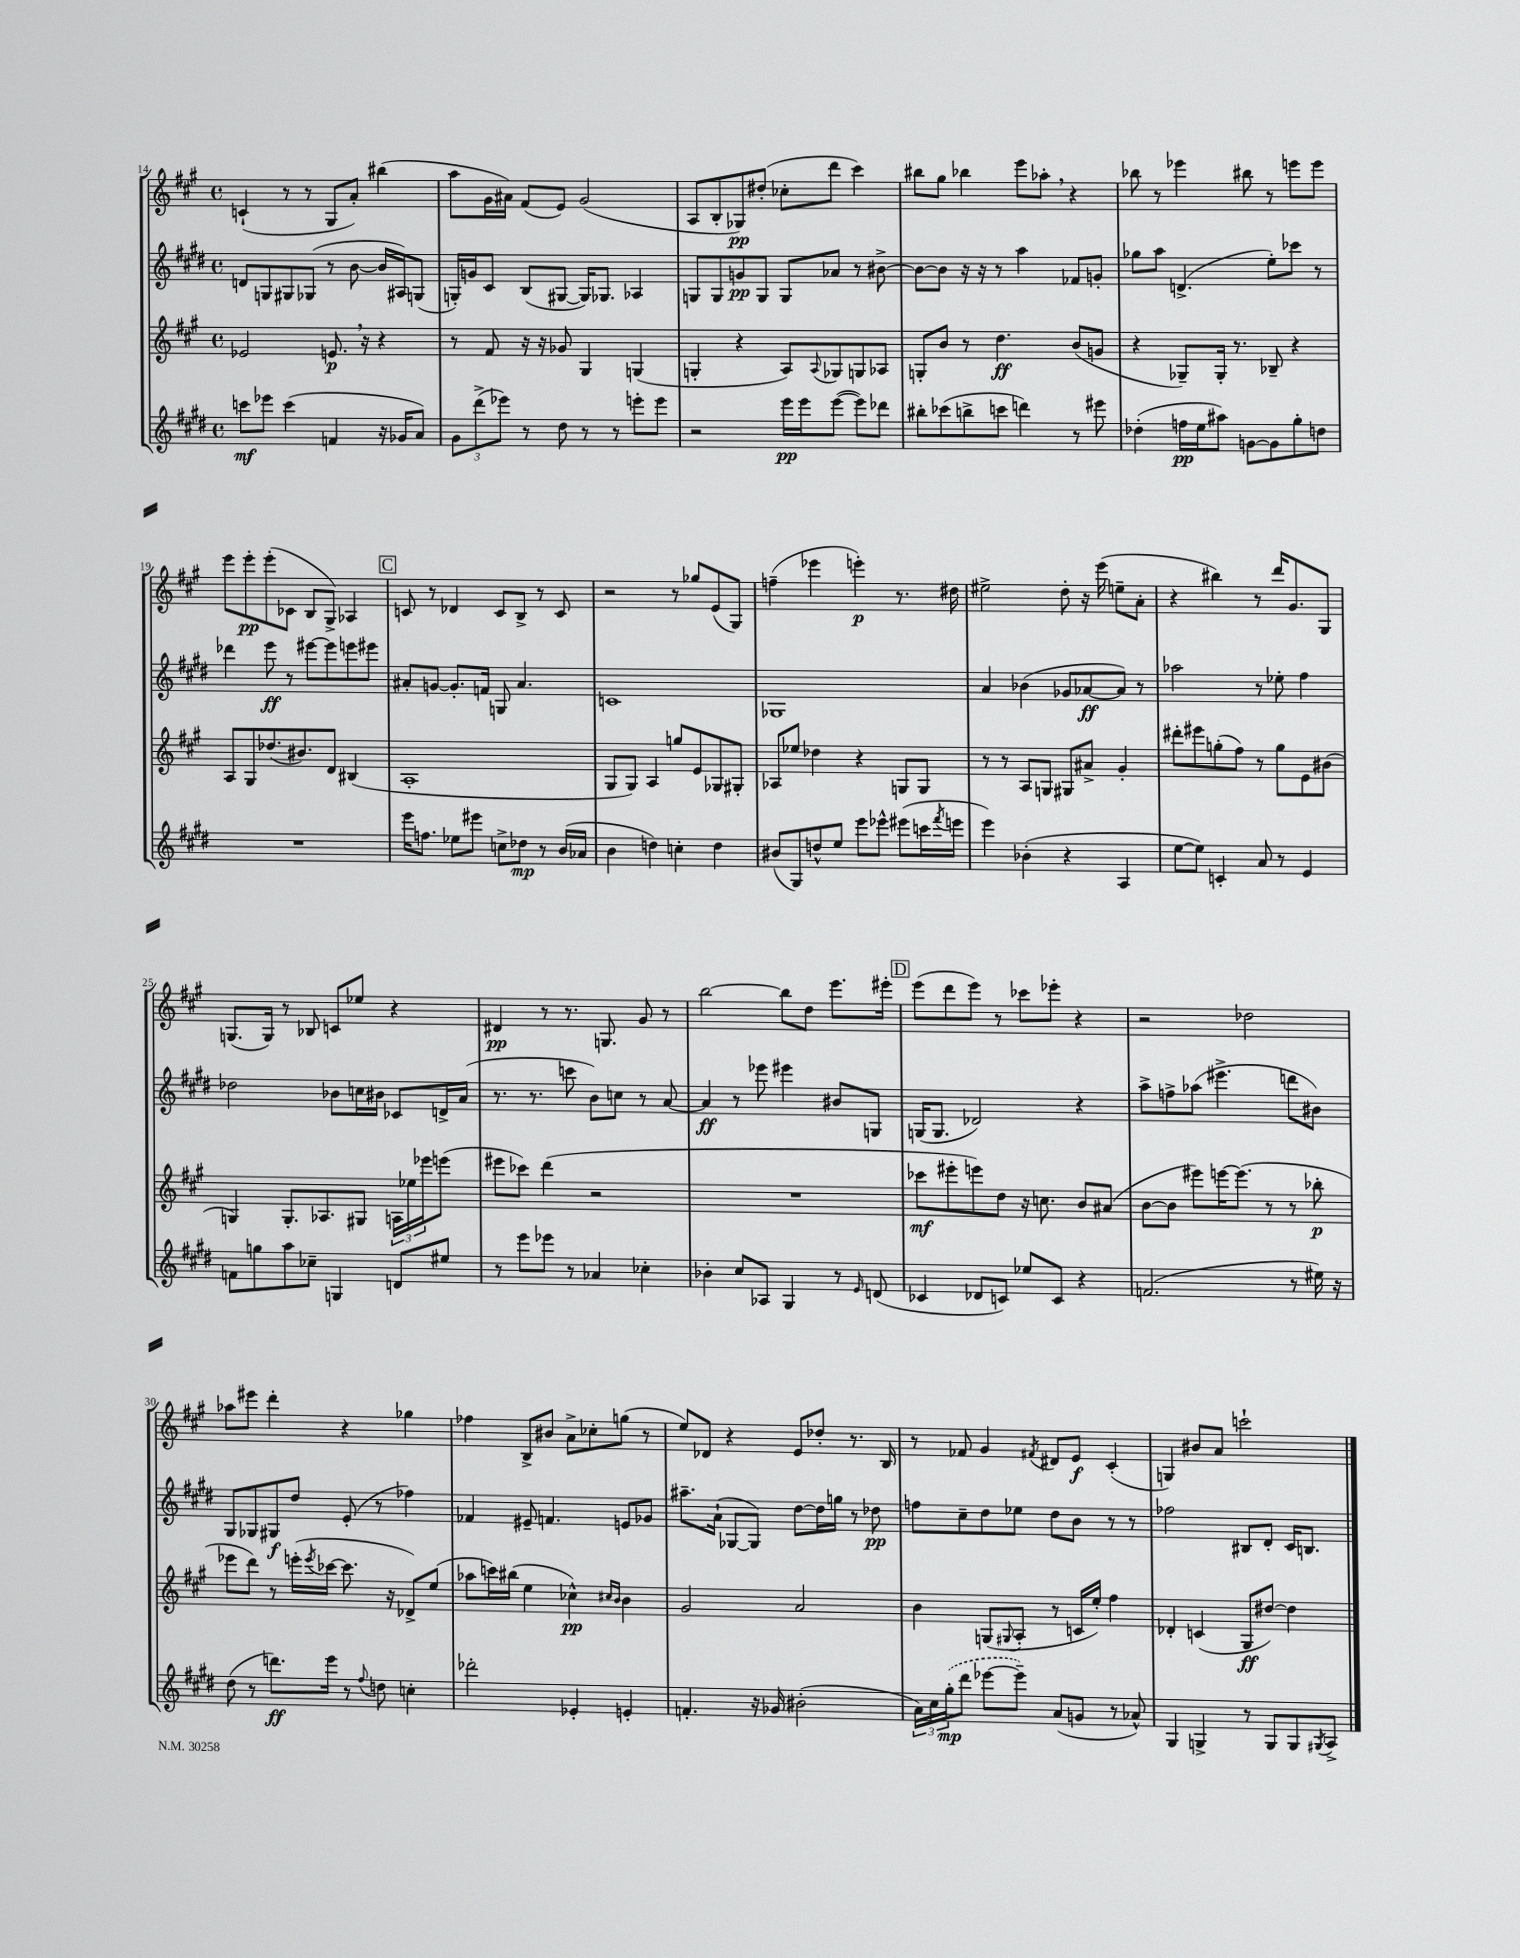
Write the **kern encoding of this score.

**kern	**kern	**kern	**kern
*staff4	*staff3	*staff2	*staff1
*clefG2	*clefG2	*clefG2	*clefG2
*k[f#c#g#d#]	*k[f#c#g#]	*k[f#c#g#d#]	*k[f#c#g#]
*M4/4	*M4/4	*M4/4	*M4/4
*met(c)	*met(c)	*met(c)	*met(c)
8ccc\L	2e-/	8d/L	(4c`/
8eee-\J	.	8G/	.
(4ccc\	.	8G#/	8r
.	.	(8G-/J	8r
4f/	8.e/	8r	8G#/L
.	.	[8b\	8a'/J)
.	16r	.	.
16r	4r	16b/]LL	(4bb#\
16g-/LK	.	16A#/J)	.
8a/J)	.	(8G/J	.
=	=	=	=
12g#\L	8r	16G'/LL)	8aa\L
.	.	16g/J	.
(12ddd#^\	.	.	.
.	8f#/	8c#/J	16g#\L
12eee-\J)	.	.	.
.	.	.	16a#\JJ)
8r	16r	(8B/L	(8f#/L
.	16r	.	.
8dd#\	8g-/	[8G#/J	8e/J)
8r	4G#/	16G#/]LK)	(2g#/
.	.	8.G-/J	.
8r	.	.	.
8eee'\L	(4G/	4A-/	.
8eee\J	.	.	.
=	=	=	=
2r	4G'/	8G/L	8A/L
.	.	8G/	8B'/
.	4r	8g/	8G-/)
.	.	8G/J	(8dd#'/J
16eee\LL	8A/L)	8G/L	8cc-'\L
16eee\J	.	.	.
.	8qqA/	.	.
([8eee\J	8G-/	8a-/J	8ddd\J
8eee\]L)	8G/	8r	4ccc#\)
8ddd-\J	8A-/J	[8b#^\	.
=	=	=	=
8bb#'\L	8G'/L	8b#\_L	8bb#\L
(8ccc-\	8b/J	8b#\]J	8gg#\J
8bb^\	8r	16r	4bb-\
.	.	16r	.
8ccc\J	4.dd\	8r	.
4ddd\)	.	4aa\	8eee\L
.	.	.	8aa-'\J
8r	(8b/L	8f-/L	4r
8eee#\	8g/J	8g'/J	.
=	=	=	=
(4dd-'\	4r	8gg-\L	8bb-\
.	.	8aa\J	8r
16ff\LL	8G-~/L)	(4.d^/	4eee-\
16ee\J	.	.	.
8aa#\J)	16G-'/Jk	.	.
.	8.r	.	.
[8g\L	.	.	8bb#\
8g\]	8B-~/	8ee'\L)	8r
8gg#'\	4r	8ccc-\J	8eee\L
8dd\J	.	8r	8eee\J
=	=	=	=
1r	8A/L	4ddd-\	8eee\L
.	8G#/	.	8eee'\
.	(8.dd-/	8eee\	(8eee'\
.	.	8r	8c-\J
.	8.b#/)	.	.
.	.	[8eee#\L	8B/L
.	8d/J	8eee#\]	8G#^/J)
.	(4B#/	8eee\	4A-/
.	.	8eee#\J	.
=	=	=	=
16eee\LK	1A'	8a#'/L	8c/
8.ff\J	.	.	.
.	.	[8g/J	8r
8ee-\L	.	8.g'/]L	4d-/
8eee#\J	.	.	.
.	.	16f/Jk	.
8cc^\L	.	8G/	8c/L
8dd-\J	.	4.a#/	8B^/J
8r	.	.	8r
(16b/LL	.	.	8c/
16a-/JJ	.	.	.
=	=	=	=
4b\	8G#/L	1c	2r
.	8G#/J)	.	.
4dd\)	4A/	.	.
4cc'\	8gg/L	.	8r
.	8e/	.	8gg-/L
4dd\	8G-/	.	(8e/
.	8G#'/J	.	8G#/J)
=	=	=	=
(8b#/L	8A-/L	1G-	(4ff~\
8G#/)	8ee-/J	.	.
8dd^^/	4dd-\	.	4eee-\
8ee/J	.	.	.
8eee\L	4r	.	4eee'\)
8eee-^^\J	.	.	.
(8eee#\L	8G/L	.	8.r
16ccc\L	8G/J	.	.
8qfff#/	.	.	.
16eee\JJ	.	.	16dd#\
=	=	=	=
4eee\)	8r	4a/	2ee#^\
.	8r	.	.
(4b-'\	8A/L	(4b-\	.
.	8G/J	.	.
4r	8G#/L	8g-/L	8dd'\
.	8a#^/J	[8a-/	16r
.	.	.	(16eee\
4A/	4g#'/	8a-/]J)	8ee~\L
.	.	8r	8a'\J
=	=	=	=
[8ee\L	8ddd#'\L	2aa-\	4r
8ee\]J)	8eee#\	.	.
4c'/	(8gg'\	.	4bb#\)
.	8ff#\J)	.	.
8a/	8r	8r	8r
8r	8gg\L	8ee-'\	16ddd/LK
.	.	.	8.g#/
4e/	8e\	4ff#\	.
.	(8b#\J	.	8G#/J
=	=	=	=
8f\L	4G/)	2dd-\	(8.G/L
8gg\	.	.	.
.	.	.	16G/Jk)
8aa\	8.G'/L	.	8r
8cc-~\J	.	.	8B-/
.	8.A-/	.	.
4G/	.	8b-\L	8c/L
.	8G#/J	16cc\L	8ee-/J
.	.	16b#\JJ	.
8d/L	24A\LL	8c-/L	4r
.	24ee-\	.	.
.	24eee-\J	.	.
8ee#/J	(8eee\J	16d^/L	.
.	.	(16a/JJ	.
=	=	=	=
8r	8eee#\L	8.r	4d#/
8eee\L	8ccc-\J)	.	.
.	.	8.r	.
8eee-\J	(4ddd\	.	8r
8r	.	8ccc\	8.r
4a-/	2r	8b\L)	.
.	.	.	8.G/
.	.	8cc\J	.
4cc-'\	.	8r	8g#/
.	.	[8a/	8r
=	=	=	=
4b-'\	1r	4a/]	[2bb\
8cc#/L	.	8r	.
8A-/J	.	8eee-\	.
4G#/	.	4eee#\	8bb\]L
.	.	.	8dd\J
8r	.	8b#/L	8.eee\L
16qqe/	.	.	.
(8d/	.	8G/J	.
.	.	.	16eee#'\Jk
=	=	=	=
4c-/	8ccc-\L	(16G/LK	(8eee\L
.	.	8.G/J	.
.	8eee#'\	.	8ddd\
8d-/L	8eee\)	2d-/)	8eee\J)
8c/J)	8dd\J	.	8r
8ee-/L	16r	.	8ccc-\L
.	8.cc\	.	.
8c/J	.	.	8eee-'\J
4r	8b/L	4r	4r
.	(8a#/J	.	.
=	=	=	=
(2.f/	[8b\L	8aa^\L	2r
.	8b\]J	8ff^\	.
.	8eee#\L)	(8aa-\J	.
.	[16eee\K	4.eee#^\	.
.	(8.eee\]J	.	.
.	.	.	2dd-\
.	8r	.	.
8r	8r	8ddd\L	.
16ee#\)	8bb-'\	8b#\J)	.
16r	.	.	.
=	=	=	=
(8dd#\	8eee-\L	8G#/L	8aa-\L
8r	8ddd\J)	8G-/	8eee#\J
8.ddd\L)	8r	8G#/	4ddd'\
.	(16eee'\LL	8dd#/J	.
.	8qeee/	.	.
16eee\Jk	[16ccc-\JJ	.	.
8r	8.ccc-\]	(8e'/	4r
8qqff#/	.	.	.
8dd\	.	8r	.
.	16r	.	.
4cc'\	8d-^/L)	4ff-\)	4gg-\
.	(8ee/J	.	.
=	=	=	=
2ddd-'\	8aa-\L	4f-/	4ff-\
.	16ccc\L)	.	.
.	(16bb#\JJ	.	.
.	4ee\	8e#~/	8B^/L
.	.	4.f/	8b#/J
4e-'/	4cc-^^\)	.	8a^\L
.	.	.	8cc-'\
.	16qqcc#/LL	.	.
.	16qqb/JJ	.	.
4e'/	4b\	8e/L	(8gg\J
.	.	8g-/J	8r
=	=	=	=
4.f'/	2g#/	8.aa#~\L	8ee/L)
.	.	.	8d-/J
.	.	(16a`\Jk	.
.	.	[8G-/L	4r
16r	.	8G-/]J)	.
16g-/	.	.	.
(2b#'\	2a/	[8dd#\L	8e/L
.	.	16dd#\]L	8dd-'/J
.	.	16gg\JJ	.
.	.	8r	8.r
.	.	8dd-\	.
.	.	.	16B/
=	=	=	=
24a\LL)	4b\	8ff\L	8r
24cc#\	.	.	.
(24gg#'\J	.	.	.
8ddd#\J	.	8cc#~\	8f-/
[8eee-\L	(8G/L	8dd#\	4g#/
.	8qqG#/	.	.
8eee-~\]J)	8A'/J	8ee-\J	.
.	.	.	8qf#/
(8a/L	8r	8dd#\L	8d#/L
8g/J	16c/LL	8b\J	8e/J
.	16ee'/JJ)	.	.
8r	4ff#\	8r	(4c#'/
8a-^^/)	.	8r	.
=	=	=	=
4G#/	4d-'/	2ff-\	4G/)
4G^/	(4c/	.	8b#/L
.	.	.	8a/J
8r	8G#/L	8B#/L	2ccc`\
8G/L	[8dd#/J)	8d#'/J	.
8G/	4dd#\]	16c#/LK	.
.	.	8.B/J	.
8qG#/	.	.	.
8A^/J	.	.	.
==	==	==	==
*-	*-	*-	*-
